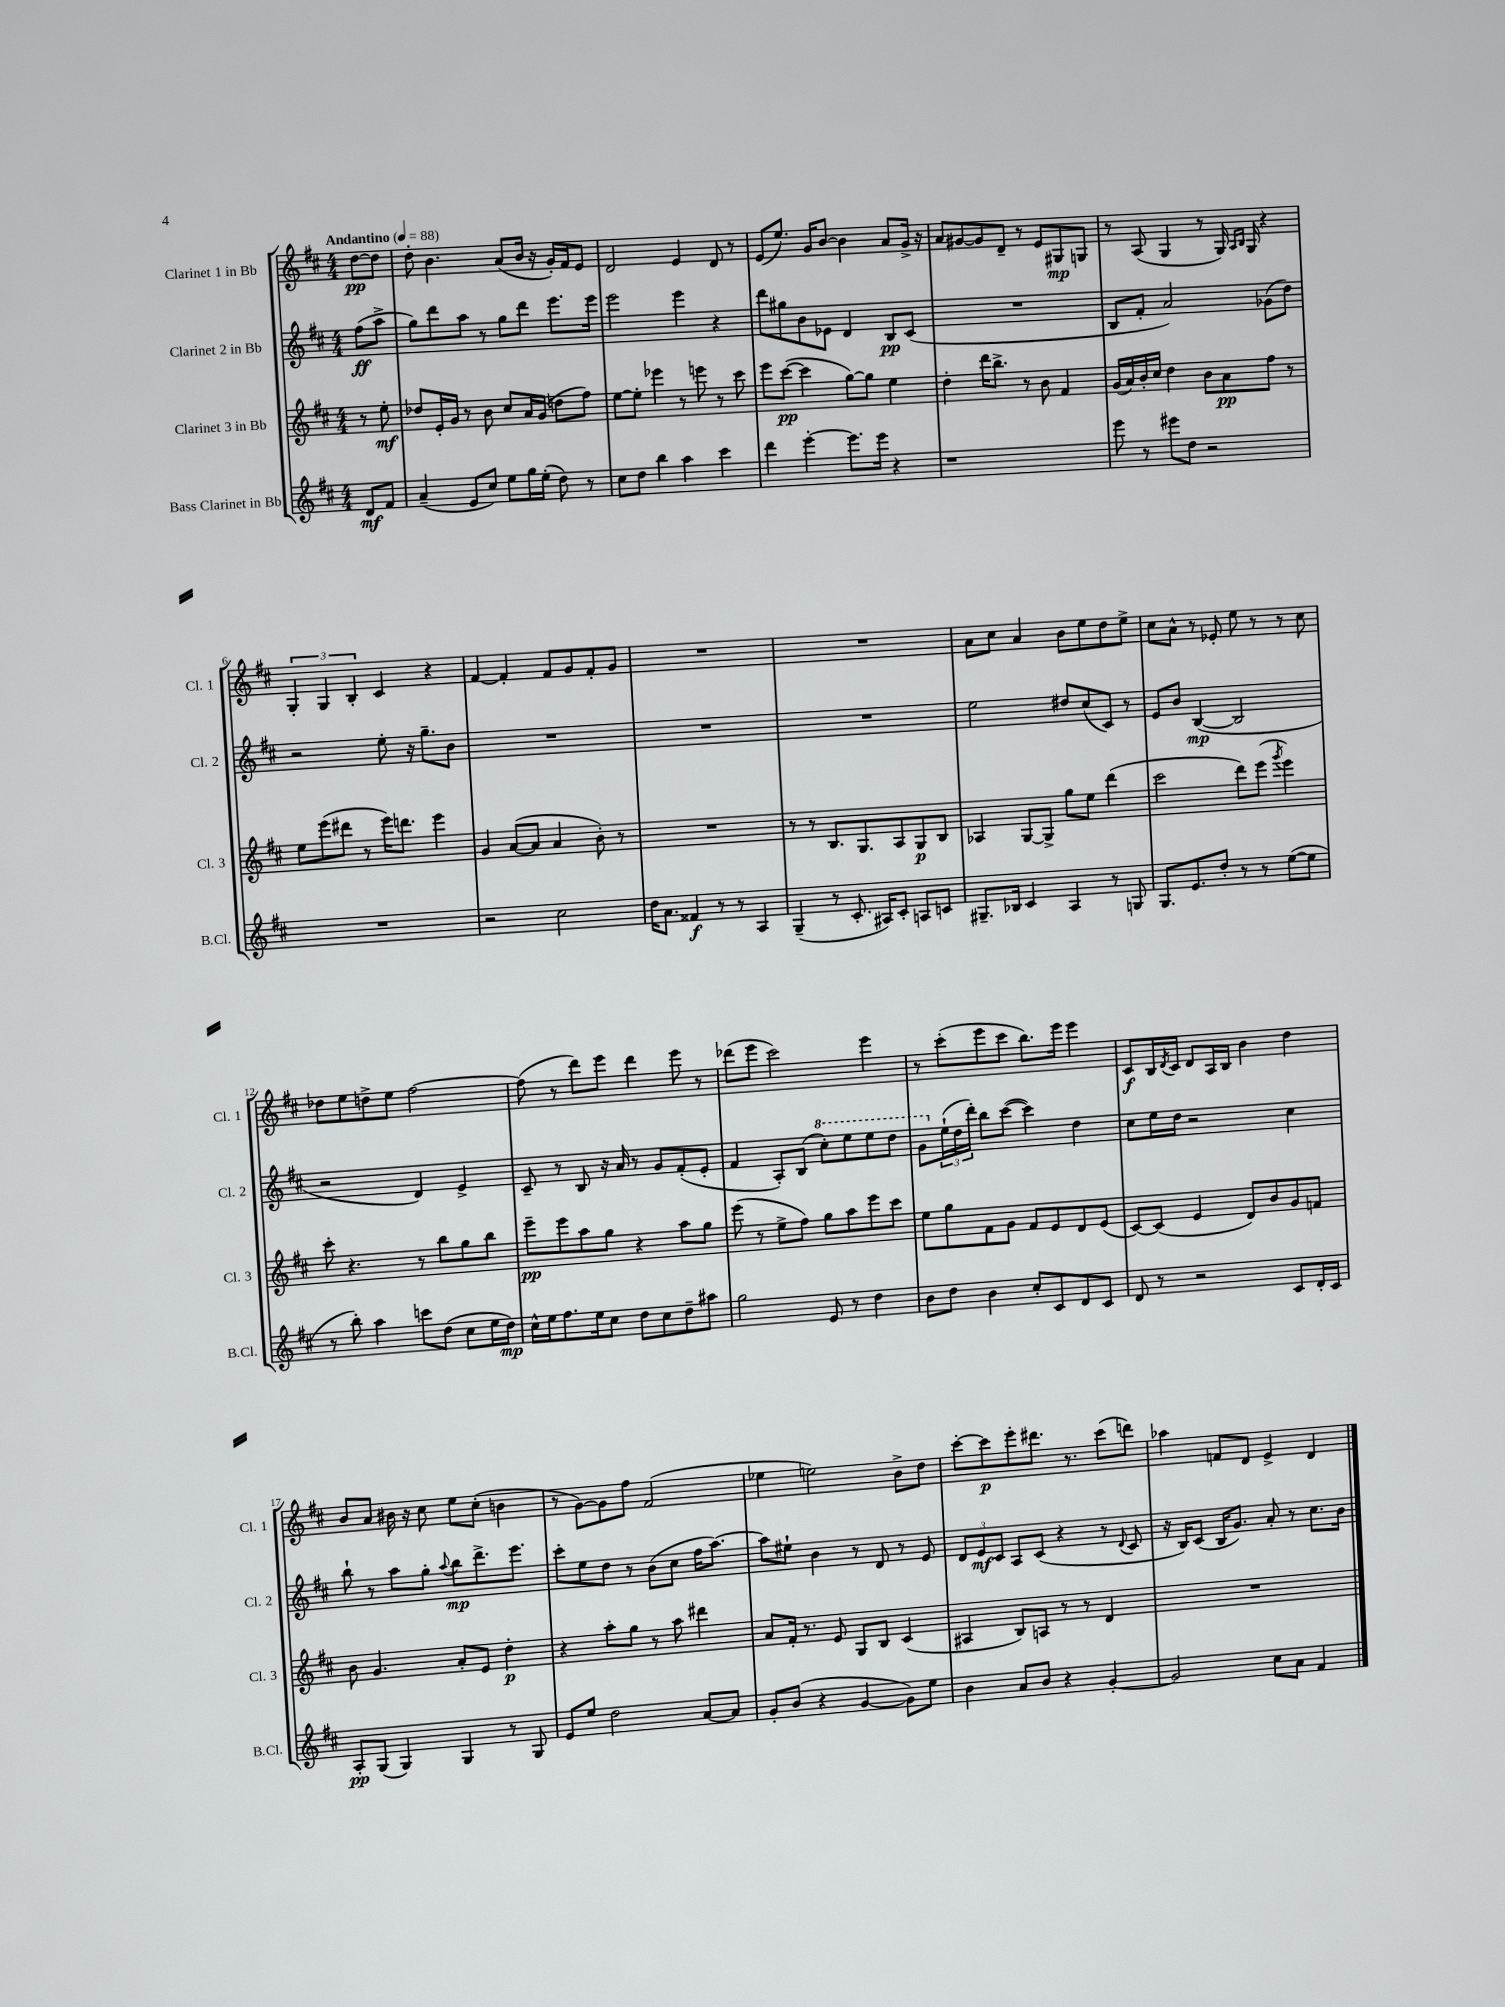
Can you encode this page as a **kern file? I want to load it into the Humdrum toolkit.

**kern	**kern	**kern	**kern
*staff4	*staff3	*staff2	*staff1
*clefG2	*clefG2	*clefG2	*clefG2
*k[f#c#]	*k[f#c#]	*k[f#c#]	*k[f#c#]
*M4/4	*M4/4	*M4/4	*M4/4
*MM88	*MM88	*MM88	*MM88
8d	8r	(8ff#	[8dd
8f#	8ee'	8aa^	8dd]
=	=	=	=
(4a~	8dd-	8gg)	8dd'
.	16e'	8ddd	4.b
.	16g	.	.
8e	8r	8aa	.
8cc#)	8b	8r	.
8ee	8cc#	8gg	(8a
16gg	16a	8ddd	16b
(16ee'	(16g	.	16r
8dd)	8dd	8.eee	16g')
.	.	.	16f#
8r	8ff#)	.	8e
.	.	16eee	.
=	=	=	=
8cc#	[8ee	2eee	2d
8dd	8ee']	.	.
4bb	4eee-	.	.
4aa	8r	4eee	4e
.	8eee	.	.
4ccc#	8r	4r	8d
.	8ccc#	.	8r
=	=	=	=
4ddd	8eee	8ddd	(8e
.	([8ccc#	8gg#	8.ee)
[4eee'	4ccc#]	8b	.
.	.	.	16g
.	.	8e-	[8b
8.eee]	[8gg)	4d	4b]
.	8gg]	.	.
16eee	.	.	.
4r	4ee	8B	8a
.	.	(8c#	16g^
.	.	.	16r
=	=	=	=
1r	4dd'	1r	8a
.	.	.	[8g#
.	16ddd	.	8g#]
.	8.bb^	.	.
.	.	.	8d~
.	8r	.	8r
.	8b	.	8e
.	4f#	.	8G#
.	.	.	8G
=	=	=	=
8eee	(16g	8B	8r
.	16a)	.	.
8r	16b'	8f#'	(8A
.	16cc#	.	.
8eee#	4dd	2a)	4G
8dd	.	.	.
2r	8b	.	8r
.	8a	.	16G)
.	.	.	16qqA
.	.	.	16qqB
.	.	.	16G
.	8ff#	(8g-	4r
.	8r	8dd)	.
=	=	=	=
1r	8ee	2r	6G'
.	(8eee	.	.
.	.	.	6G
.	8ddd#	.	.
.	.	.	6B'
.	8r	.	.
.	16eee)	8ee'	4c#
.	8.ddd	.	.
.	.	16r	.
.	.	8.gg~	.
.	4eee	.	4r
.	.	8b	.
=	=	=	=
2r	4g	1r	[4f#
.	([8a	.	4f#']
.	8a]	.	.
2cc#	4a	.	8f#
.	.	.	8g
.	8b')	.	8f#'
.	8r	.	8g
=	=	=	=
16dd	1r	1r	1r
8.a	.	.	.
4f##	.	.	.
8r	.	.	.
8r	.	.	.
4A	.	.	.
=	=	=	=
(4G~	8r	1r	1r
.	8r	.	.
8r	8.B	.	.
8.c#'	.	.	.
.	8.G	.	.
16A#)	.	.	.
8c#'	8A	.	.
8A	8G	.	.
8c	8B	.	.
=	=	=	=
8.G#~	4A-	2ee	8a
.	.	.	8cc#
16B-	.	.	.
4c#	[8G	.	4a
.	8G^]	.	.
4A	8gg	8dd#	8b
.	8ee	(8cc#	8ee
8r	(4ddd	8c#)	8dd
8G	.	8r	8ee^
=	=	=	=
8.G	2ccc#	8e	8cc#
.	.	8b	8a^^
8.e	.	.	.
.	.	([4B	8r
8dd'	.	.	8e-'
8r	8ddd)	2B]	8ee
8r	(8eee	.	8r
.	8qggg	.	.
([8ee	4eee)	.	8r
8ee]	.	.	8cc#
=	=	=	=
8r	8ccc#'	2r	8dd-
8bb')	4.r	.	8ee
4aa	.	.	8dd^
.	.	.	8ee
8ccc	8r	4d)	[2ff#
(8dd	8bb	.	.
8cc#	8gg	4e^	.
16ee	8bb	.	.
16dd)	.	.	.
=	=	=	=
16cc#^^	8eee~	8c#~	(8ff#]
16ee	.	.	.
8.ff#	8eee	8r	8r
.	8aa	8B	8ddd)
16ee	.	.	.
8cc#	8gg	16r	8eee
.	.	16a	.
8dd	4r	8r	4ddd
8cc#	.	8g	.
8dd~	8aa	(8f#'	8eee
8aa#	8gg	8e'	8r
=	=	=	=
2gg	(8eee	4f#	(8ddd-
.	8r	.	8eee
.	8ee^	8A')	2ccc#)
.	8ff#)	(8B	.
8e	8gg	8ccc#')	.
8r	8aa	8eee	.
4dd	8eee	8eee	4eee
.	8ccc#	8ddd	.
=	=	=	=
8b	8ee	8gg	8r
8dd	8gg	(24ee`	(8ccc#'
.	.	24dd	.
.	.	24ddd')	.
4b	8f#	8bb	8eee
.	8g	([8ccc#	8ccc#
8cc#'	8f#	4ccc#])	8.bb)
8c#	8e	.	.
.	.	.	16eee
8d	8d	4dd	4eee
8c#	(8e	.	.
=	=	=	=
8d	[8c#)	8cc#	8c#
8r	(8c#]	16ee	16B
.	.	.	8qd
.	.	16dd	16c#
2r	4e	2r	8d
.	.	.	16A
.	.	.	16B
.	8d)	.	4b
.	8b	.	.
8c#	8g	4cc#	4dd
16d'	8f	.	.
16c#	.	.	.
=	=	=	=
8A'	8b	8bb`	8b
(8G	4.g	8r	8a
4G)	.	8aa	16b#
.	.	.	16r
.	.	8gg'	8cc#
.	.	8qqaa	.
4G	8a'	8bb	8ee
.	8e	8.ddd^	(8cc#'
8r	4dd'	.	4b
.	.	8.eee	.
8G	.	.	.
=	=	=	=
8e	4r	8ccc#'	8r
8ee	.	8ee	[8g)
2dd	8aa'	8dd	8g]
.	8gg	8r	8ff#
.	8r	(8b	(2f#
.	8aa	8cc#	.
[8a	4ddd#	16ff#	.
.	.	[8.aa)	.
8a]	.	.	.
=	=	=	=
8g'	8a	8aa]	4ee-
(8b	16f#'	8ee#`	.
.	8.r	.	.
4r	.	4b	2ee)
.	8e	.	.
[4g	8G	8r	.
.	8B	8d	.
8g])	(4c#	8r	8b^
8ee	.	8e	8dd
=	=	=	=
4b	4A#	12d	[8ccc#'
.	.	12e	.
.	.	.	8ccc#]
.	.	12c#	.
8a	8B)	8A	8eee'
8b	8A	(8c#	8.ddd#
4r	8r	4r	.
.	.	.	8.r
.	8r	.	.
[4g'	4d	8r	(8ccc#
.	.	8qqd	.
.	.	8c#	8ddd)
=	=	=	=
2g]	1r	16r	4aa-
.	.	16B)	.
.	.	(8c#	.
.	.	16B	8f
.	.	8.g)	.
.	.	.	8d
8cc#	.	8a'	4e^
8a	.	8r	.
4f#	.	8.cc#	4d
.	.	16b	.
==	==	==	==
*-	*-	*-	*-
